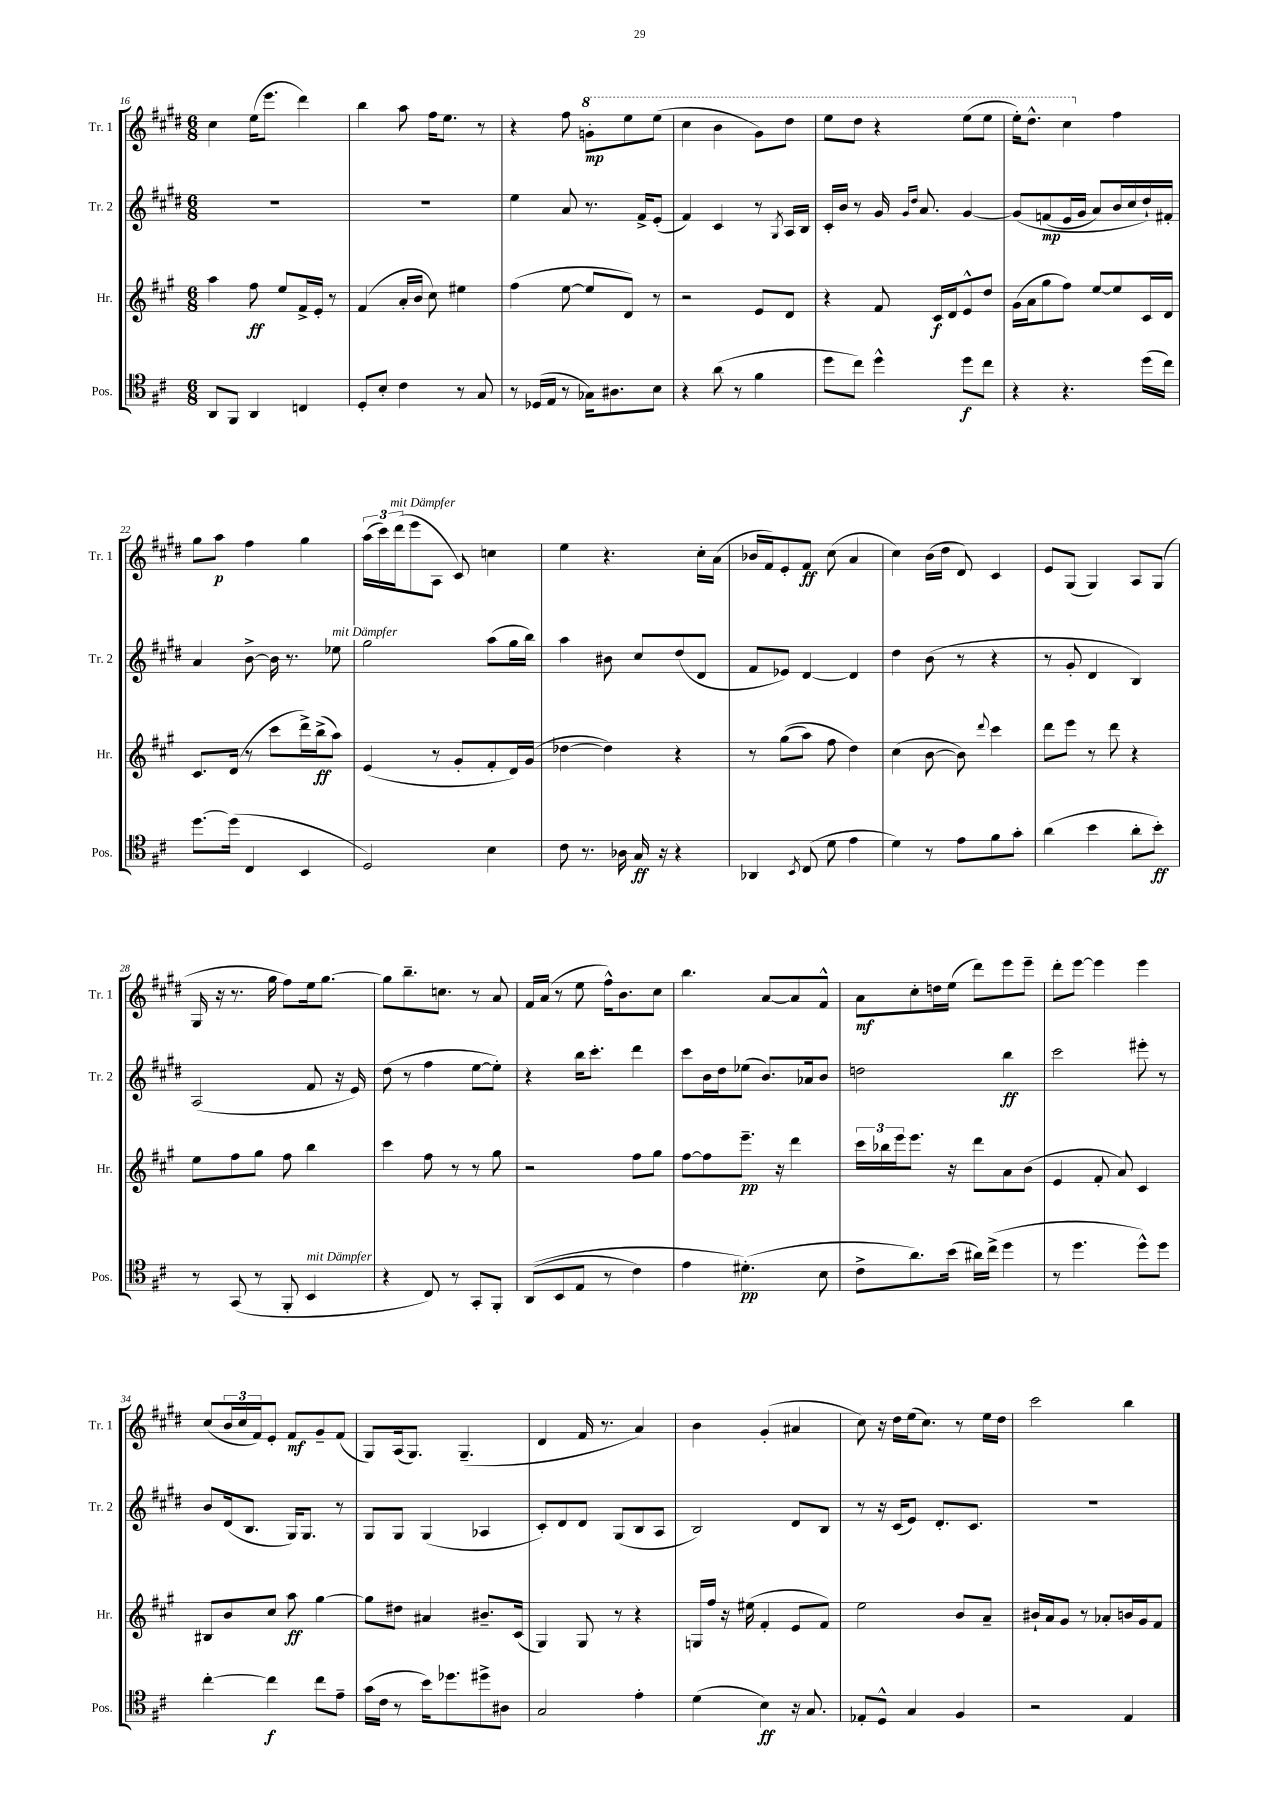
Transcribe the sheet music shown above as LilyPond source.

<<
\new StaffGroup <<
\new Staff = "s0" \with { instrumentName = "Tr. 1" shortInstrumentName = "Tr. 1" } {
    \clef treble \key e \major \numericTimeSignature \time 6/8
    cis''4 e''16( e'''8. dis'''4) |
    b''4 a''8 fis''16 e''8. r8 |
    r4 fis''8 \ottava #1 g''8-.\mp e'''8 e'''8( |
    cis'''4 b''4 gis''8) dis'''8 |
    e'''8 dis'''8 r4 e'''8( e'''8 |
    e'''16-.) dis'''8.-^ cis'''4 \ottava #0 fis''4 |
    gis''8 a''8\p fis''4 gis''4 |
    \tuplet 3/2 { a''16( cis'''16) dis'''16^\markup { \italic "mit Dämpfer" }( } e'''8 a8 cis'8) c''4 |
    e''4 r4. cis''16-. a'16( |
    bes'16 fis'16) e'8-. fis'8\ff cis''8( a'4 |
    cis''4) b'16( dis''16 dis'8) cis'4 |
    e'8 gis8( gis4) a8 gis8( |
    gis16 r16 r8. gis''16 fis''8) e''16 gis''8.~ |
    gis''8 b''8.-- c''8. r8 a'8 |
    fis'16 a'16( r8 e''8 fis''16-^) b'8. cis''8 |
    b''4. a'8~ a'8 fis'8-^ |
    a'8\mf cis''8-. d''16 e''16( dis'''8) e'''8 e'''8-- |
    dis'''8-. e'''8~ e'''4 e'''4 |
    cis''8( \tuplet 3/2 { b'16 cis''16 fis'16) } e'8-. fis'8\mf gis'8-- fis'8( |
    gis8) a16( gis8.) gis4.--( |
    dis'4 fis'16 r8. a'4) |
    b'4 gis'4-.( ais'4 |
    cis''8) r16 dis''16 e''16( cis''8.) r8 e''16 dis''16 |
    cis'''2 b''4 \bar "|." |
}
\new Staff = "s1" \with { instrumentName = "Tr. 2" shortInstrumentName = "Tr. 2" } {
    \clef treble \key e \major \numericTimeSignature \time 6/8
    R2. |
    R2. |
    e''4 a'8 r8. fis'16-> e'8-.( |
    fis'4) cis'4 r8 \acciaccatura { gis8 } a16 b16 |
    cis'16-. b'16 r8 gis'16 \grace { gis'16 dis''16 } a'8. gis'4~ |
    gis'8\( f'8\mp( e'16 gis'16 a'8) b'16 cis''16 dis''16-!\) fis'16-. |
    a'4 b'8~-> b'16 r8. ees''8^\markup { \italic "mit Dämpfer" } |
    gis''2 a''8( gis''16 b''16) |
    a''4 bis'8 cis''8 dis''8( dis'8 |
    fis'8 ees'8) dis'4~ dis'4 |
    dis''4 b'8( r8 r4 |
    r8 gis'8-. dis'4 b4) |
    a2( fis'8 r16 e'16) |
    dis''8( r8 fis''4 e''8~ e''8-.) |
    r4 b''16 cis'''8.-. dis'''4 |
    cis'''8 b'16 dis''16 ees''8( b'8.) aes'16 b'8 |
    d''2 b''4\ff |
    cis'''2 eis'''8-. r8 |
    b'8 dis'16( b8. gis16) gis8. r8 |
    gis8 gis8 gis4( aes4 |
    cis'8-.) dis'8 dis'8 gis8( b8 a8 |
    b2) dis'8 b8 |
    r8 r16 cis'16( e'8) dis'8.-. cis'8. |
    r2. \bar "|." |
}
\new Staff = "s2" \with { instrumentName = "Hr." shortInstrumentName = "Hr." } {
    \clef treble \key a \major \numericTimeSignature \time 6/8
    a''4 fis''8\ff e''8 fis'16-> e'16-. r8 |
    fis'4( a'16-. b'16 cis''8) eis''4 |
    fis''4( e''8~ e''8 d'8) r8 |
    r2 e'8 d'8 |
    r4 fis'8 cis'16\f d'16 e'8-^ d''8 |
    gis'16( a'16 gis''8 fis''8) e''8~ e''8 cis'16 d'16 |
    cis'8. d'16( r8 cis'''8 d'''16->) b''16->\ff( a''8) |
    e'4( r8 gis'8-. fis'8-. d'16) gis'16( |
    des''4~ des''4) r4 |
    r8 gis''8(\( a''8) fis''8 d''4\) |
    cis''4( b'8~ b'8) \appoggiatura { d'''8 } cis'''4 |
    d'''8 e'''8 r8 d'''8 r4 |
    e''8 fis''8 gis''8 fis''8 b''4 |
    cis'''4 fis''8 r8 r8 gis''8 |
    r2 fis''8 gis''8 |
    fis''8~ fis''8 e'''8.--\pp r16 d'''4 |
    \tuplet 3/2 { cis'''16 bes''16 e'''16 } e'''8. r16 d'''8 a'8 b'8( |
    e'4 fis'8-. a'8) cis'4 |
    bis8 b'8 cis''8 a''8\ff gis''4~ |
    gis''8 dis''8 ais'4 bis'8.-- cis'16( |
    gis4) gis8 r8 r4 |
    g16 fis''16 r16 eis''16( fis'4-. e'8 fis'8) |
    e''2 b'8 a'8-- |
    bis'16-! a'16 gis'8 r8 aes'8-. b'16 gis'16 fis'8 \bar "|." |
}
\new Staff = "s3" \with { instrumentName = "Pos." shortInstrumentName = "Pos." } {
    \clef tenor \key d \major \numericTimeSignature \time 6/8
    a,8 fis,8 a,4 c4 |
    d8-. b8-. cis'4 r8 g8 |
    r8 des16( e16 r8 ges16) ais8. b8 |
    r4 a'8( r8 fis'4 |
    d''8 cis''8) d''4-^ d''8\f cis''8 |
    r4 r4. d''16( cis''16) |
    d''8.~ d''16( cis4 b,4 |
    d2) b4 |
    cis'8 r8. aes16 g16\ff r16 r4 |
    aes,4 \acciaccatura { b,8 } cis8( d'8 e'4 |
    d'4) r8 e'8 fis'8 g'8-. |
    a'4( b'4 a'8-. b'8-.\ff) |
    r8 g,8( r8 fis,8-. b,4^\markup { \italic "mit Dämpfer" } |
    r4 cis8) r8 g,8-. fis,8-. |
    a,8(\( b,8 e8 r8 cis'4) |
    e'4 dis'4.-.\pp(\) b8 |
    cis'8-> a'8.) b'16( ais'16) cis''16->( d''4 |
    r8 d''4. d''8-^) d''8 |
    cis''4~-. cis''4\f cis''8 e'8-- |
    g'16( cis'16 r8 b'16) des''8. dis''8-> ais8 |
    g2 e'4-. |
    d'4( b4\ff) r16 g8. |
    ees8-. d8-^ g4 fis4 |
    r2 e4 \bar "|." |
}
>>
>>
\layout { \context { \Score currentBarNumber = #16 } }
